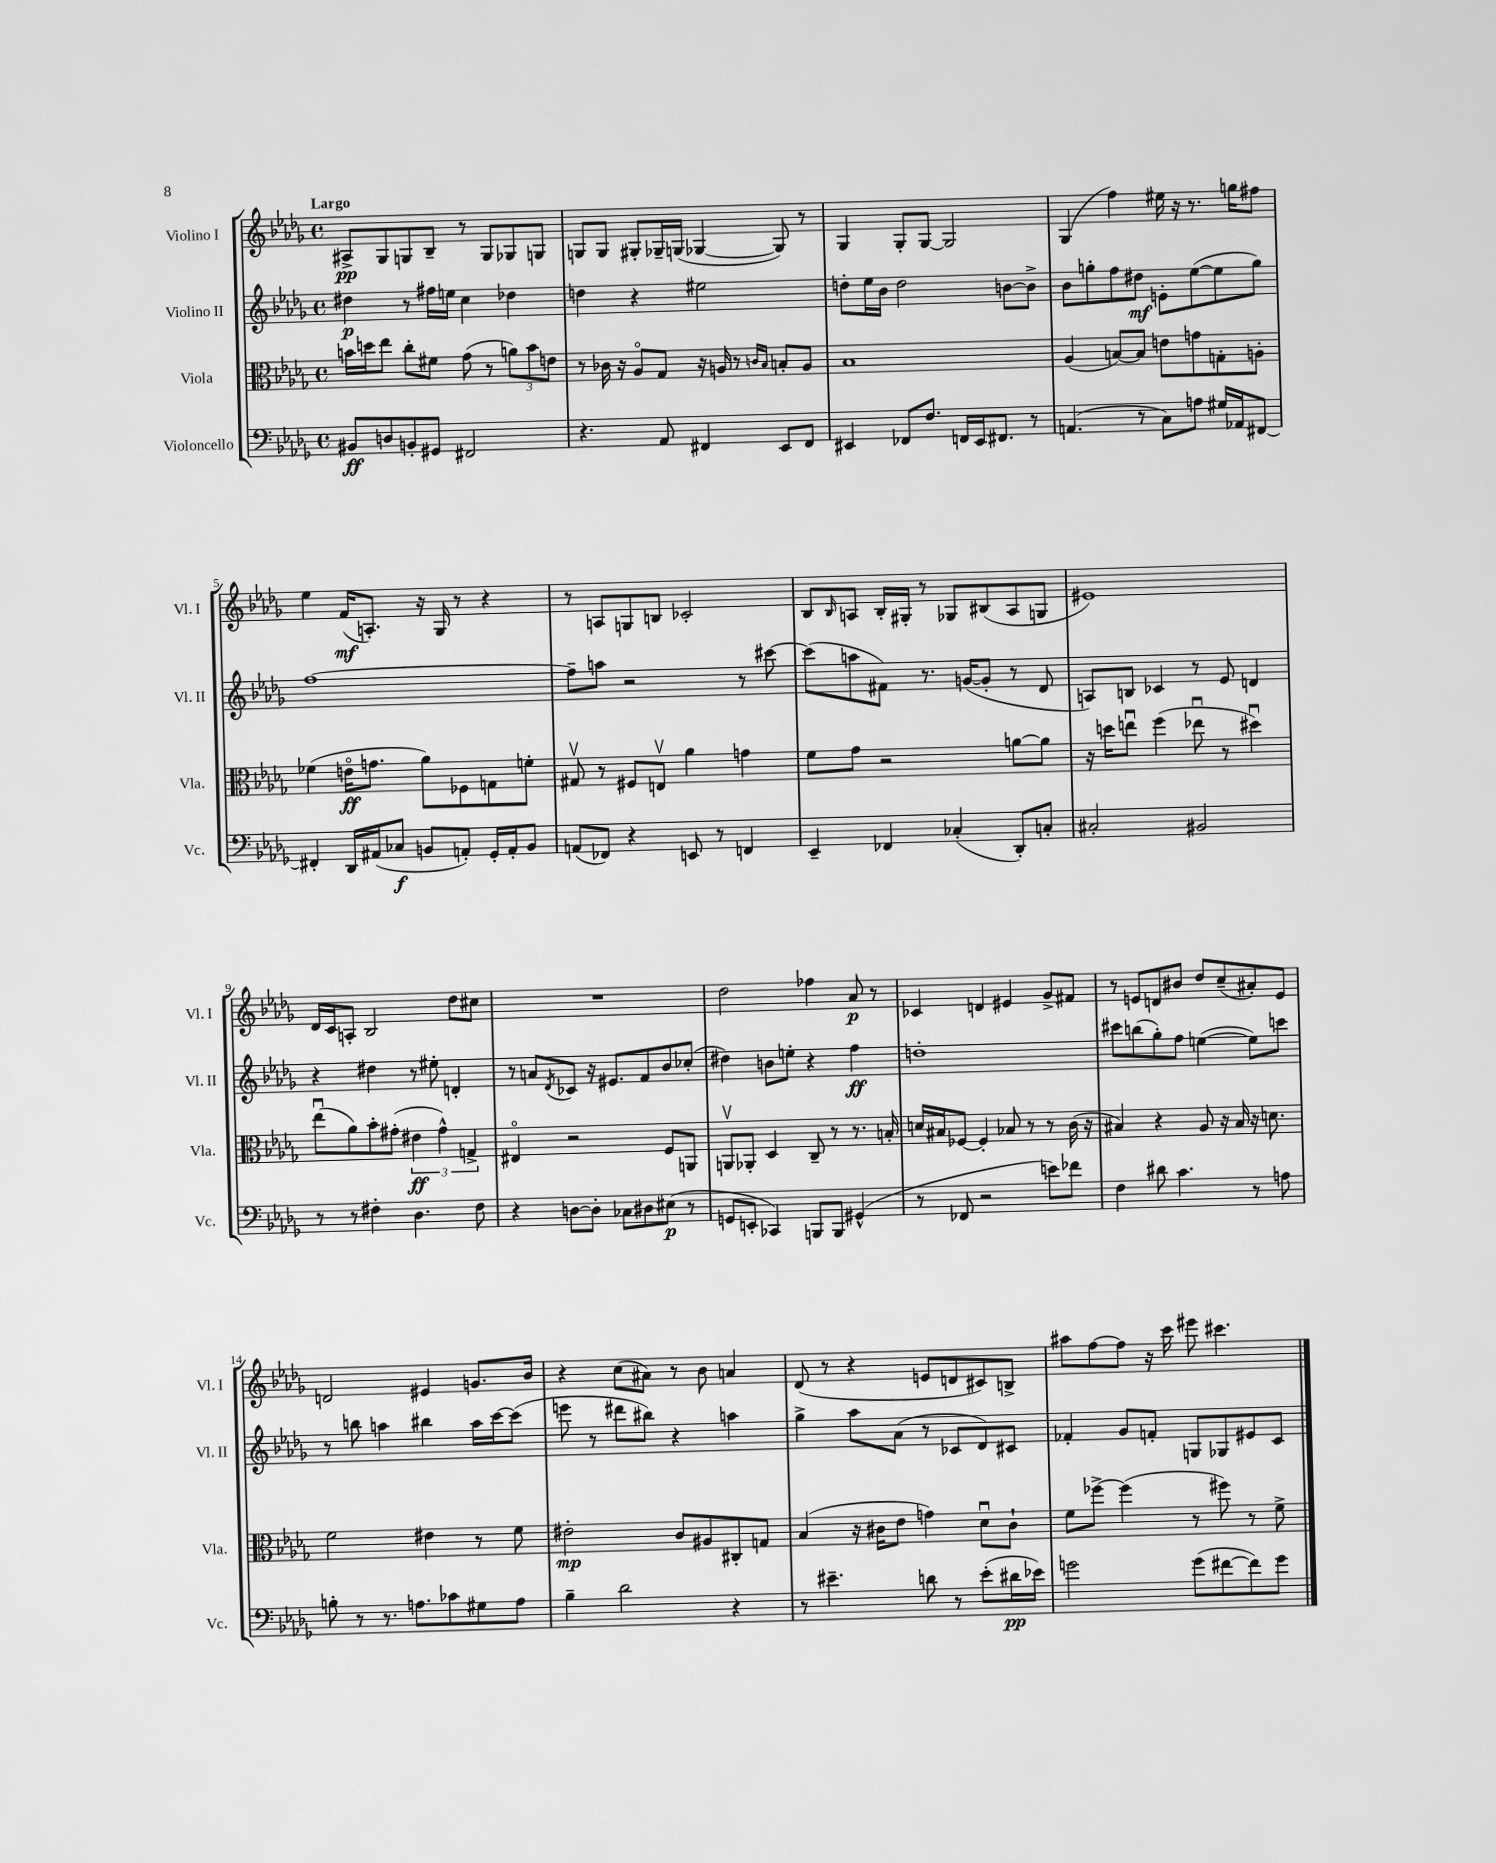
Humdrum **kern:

**kern	**kern	**kern	**kern
*staff4	*staff3	*staff2	*staff1
*clefF4	*clefC3	*clefG2	*clefG2
*k[b-e-a-d-g-]	*k[b-e-a-d-g-]	*k[b-e-a-d-g-]	*k[b-e-a-d-g-]
*M4/4	*M4/4	*M4/4	*M4/4
*met(c)	*met(c)	*met(c)	*met(c)
8BB#/L	16b\LL	4dd#\	8A#^/L
.	16dd\J	.	.
8D/	8ee-\J	.	8G-/
8BB'/	8cc'\L	8r	8G/
8GG#/J	8f#\J	16ff#\LL	8B-~/J
.	.	16ee\JJ	.
2FF#/	(8g-\	4cc\	8r
.	8r	.	8G/L
.	12a\L)	4dd-\	8G-/
.	12b\	.	.
.	.	.	8G/J
.	12e\J	.	.
=	=	=	=
4.r	8r	4dd\	8G/L
.	16c-\	.	8G/J
.	16r	.	.
.	8A-o/L	4r	8G#'/L
8AA-/	8G-/J	.	16G-~/L
.	.	.	(16G/JJ
4FF#/	16r	2ee#\	[4G-/
.	16A/	.	.
.	8r	.	.
.	16qqc/LL	.	.
.	16qqB-/JJ	.	.
8EE-/L	8B'/L	.	8G-/])
8FF#/J	8A/J	.	8r
=	=	=	=
4EE#/	1B-	8dd'\L	4G-/
.	.	16ee-\L	.
.	.	16b-\JJ	.
8FF-/L	.	2dd\	8G-'/L
8.F/J	.	.	[8G-/J
.	.	.	2G-/]
16FF/LL	.	.	.
16EE#/J	.	.	.
8.FF#/J	.	.	.
.	.	[8b\L	.
8r	.	8b^\]J	.
=	=	=	=
(4.AA/	(4A-/	8b-\L	(4G-/
.	.	8gg'\	.
.	[8B/L)	8ff\	4ff\)
8r	8B/]J	8dd#\J	.
8C\L)	8e\L	8e'\L	16ee#\
.	.	.	16r
8A\J	8g\	([8ee-\	8.r
16G#/LL	8G'\	8ee-\]	.
16AA-/J	.	.	16gg\LK
[8FF#/J	8A'\J	8gg\J)	8ff#\J
=	=	=	=
4FF#'/]	(4f-\	[1ff	4ee-\
16DD-/LL	16eo\LK	.	(16f/LK
(16AA#/J	8.g\J	.	8.A'/J)
8C-/J	.	.	.
8BB/L	8a-\L)	.	16r
.	.	.	16G-/
8AA'/J)	8F-\	.	8r
16GG-'/LL	8G\	.	4r
16AA'/J	.	.	.
8BB/J	8f'\J	.	.
=	=	=	=
(8AA/L	8G#v/	8ff~\]L	8r
8FF-/J)	8r	8aa\J	8A/L
4r	8F#/L	2r	8G/
.	8Ev/J	.	8B/J
8EE/	4a-\	.	2c-'/
8r	.	.	.
4FF/	4g\	8r	.
.	.	[8ccc#\	.
=	=	=	=
4EE-~/	8f\L	(8ccc#\]L	8B-/L
.	.	.	16qqB-/
.	8g-\J	8aa\	8A/J
4FF-/	2r	8f#\J)	16B-'/LL
.	.	.	16G#'/JJ
.	.	8.r	8r
(4C-'/	.	.	8G-/L
.	.	([16g/LK	.
.	.	8g'/]J	(8B#/
8DD-'/L)	[8a\L	8r	8A/
8C'/J	8a\]J	8d-/	8G/J
=	=	=	=
2C#'/	16r	8A/L)	1e#)
.	16dd\LK	.	.
.	8eeu\J	8B/J	.
.	(4ff\	4c-/	.
2BB#/	8ee-u\	8r	.
.	8r	8e-/	.
.	4dd#u\)	4d/	.
=	=	=	=
8r	(8ee-u\L	4r	16d-/LL
.	.	.	16c/J
8r	8a-\)	.	8A'/J
4F#'\	8b-'\	4dd#\	2B-/
.	(8g#'\J	.	.
4.D-\	6e#\	8r	.
.	.	8ee#'\	.
.	6g#^^\)	.	.
.	.	4d'/	8dd-\L
.	6G^/	.	.
8F#\	.	.	8cc#\J
=	=	=	=
4r	4E#o/	8r	1r
.	.	8a/L	.
.	.	8qd-/	.
[8D\L	2r	8c-/J	.
8D'\]J	.	16r	.
.	.	8.e#/L	.
8C-\L	.	.	.
8D#\	.	8f/	.
(8E#\J	8F/L	8b-/	.
8r	8AA/J	(8cc-'/J	.
=	=	=	=
8GG/L	8AAv/L	4dd#\)	2dd-\
8EE'/J	8AA-'/J	.	.
4CC-/)	4D-/	8b\L	.
.	.	8ee'\J	.
8BBB/L	8C~/	4r	4ff-\
8BBB/J	8r	.	.
(4GG#^^/	8.r	4ff\	8a-/
.	.	.	8r
.	16B'/	.	.
=	=	=	=
8r	16d/LL	1dd'	4c-/
.	16B#/J	.	.
8FF-/	[8F-/J	.	.
2r	4F-'/]	.	4d/
.	8B-/	.	4e#/
.	8r	.	.
8e\L)	8r	.	8g-^/L
8f-\J	(16c\	.	8f#/J
.	16r	.	.
=	=	=	=
4F\	4B#/)	8ccc#\L	8r
.	.	(8bb\	8e/L
8d#\	4r	8gg-'\)	8d/
4.c\	.	8ff\J	8b#/J
.	8A-/	([4ee\	8dd-/L
.	16r	.	(8cc~/
.	16B#/	.	.
8r	16r	8ee\]L)	8a#'/)
.	8.d\	.	.
8A\	.	8ccc\J	8e/J
=	=	=	=
8B'\	2f\	8r	2d/
8r	.	8bb\	.
8.r	.	4aa\	.
8.A\L	.	.	.
.	4e#\	4bb#\	4e#/
8c-\	.	.	.
8G#\	8r	16aa\LL	8.g/L
.	.	[16ccc\J	.
8A\J	8f\	(8ccc\]J	.
.	.	.	16b-/Jk
=	=	=	=
4B-~\	2e#'\	8eee\	4r
.	.	8r	.
2d-\	.	8ddd#\L	(8cc\L
.	.	8bb#\J)	8a#\J)
.	8c/L	4r	8r
.	8A#/	.	8b-\
4r	8C#'/	4aa\	4a/
.	8G/J	.	.
=	=	=	=
8r	(4B-/	4gg-^\	(8d-/
4.e#~\	.	.	8r
.	16r	8aa-\L	4r
.	16c#\LK	.	.
.	8e-\J	(8a-\J	.
8d\	4g\)	8r	8e/L
8r	.	8c-/L	8d/
(8e#'\L	8d-u\L	8d-/)	8c#/)
16d#\L	8c#`\J	8c#/J	8B^/J
16e-\JJ)	.	.	.
=	=	=	=
2g\	8f\L	4f-'/	8aa#\L
.	[8ff-^\J	.	[8ff\
.	(4ff-\]	8g-/L	8ff\]J
.	.	8f'/J	16r
.	.	.	16ccc\
(8g\L	8r	8G/L	8eee#\
[8f#\	8ff#\)	8G-/	4.ccc#\
8f#\])	8r	8e#/	.
8g\J	8f^\	8c/J	.
==	==	==	==
*-	*-	*-	*-
